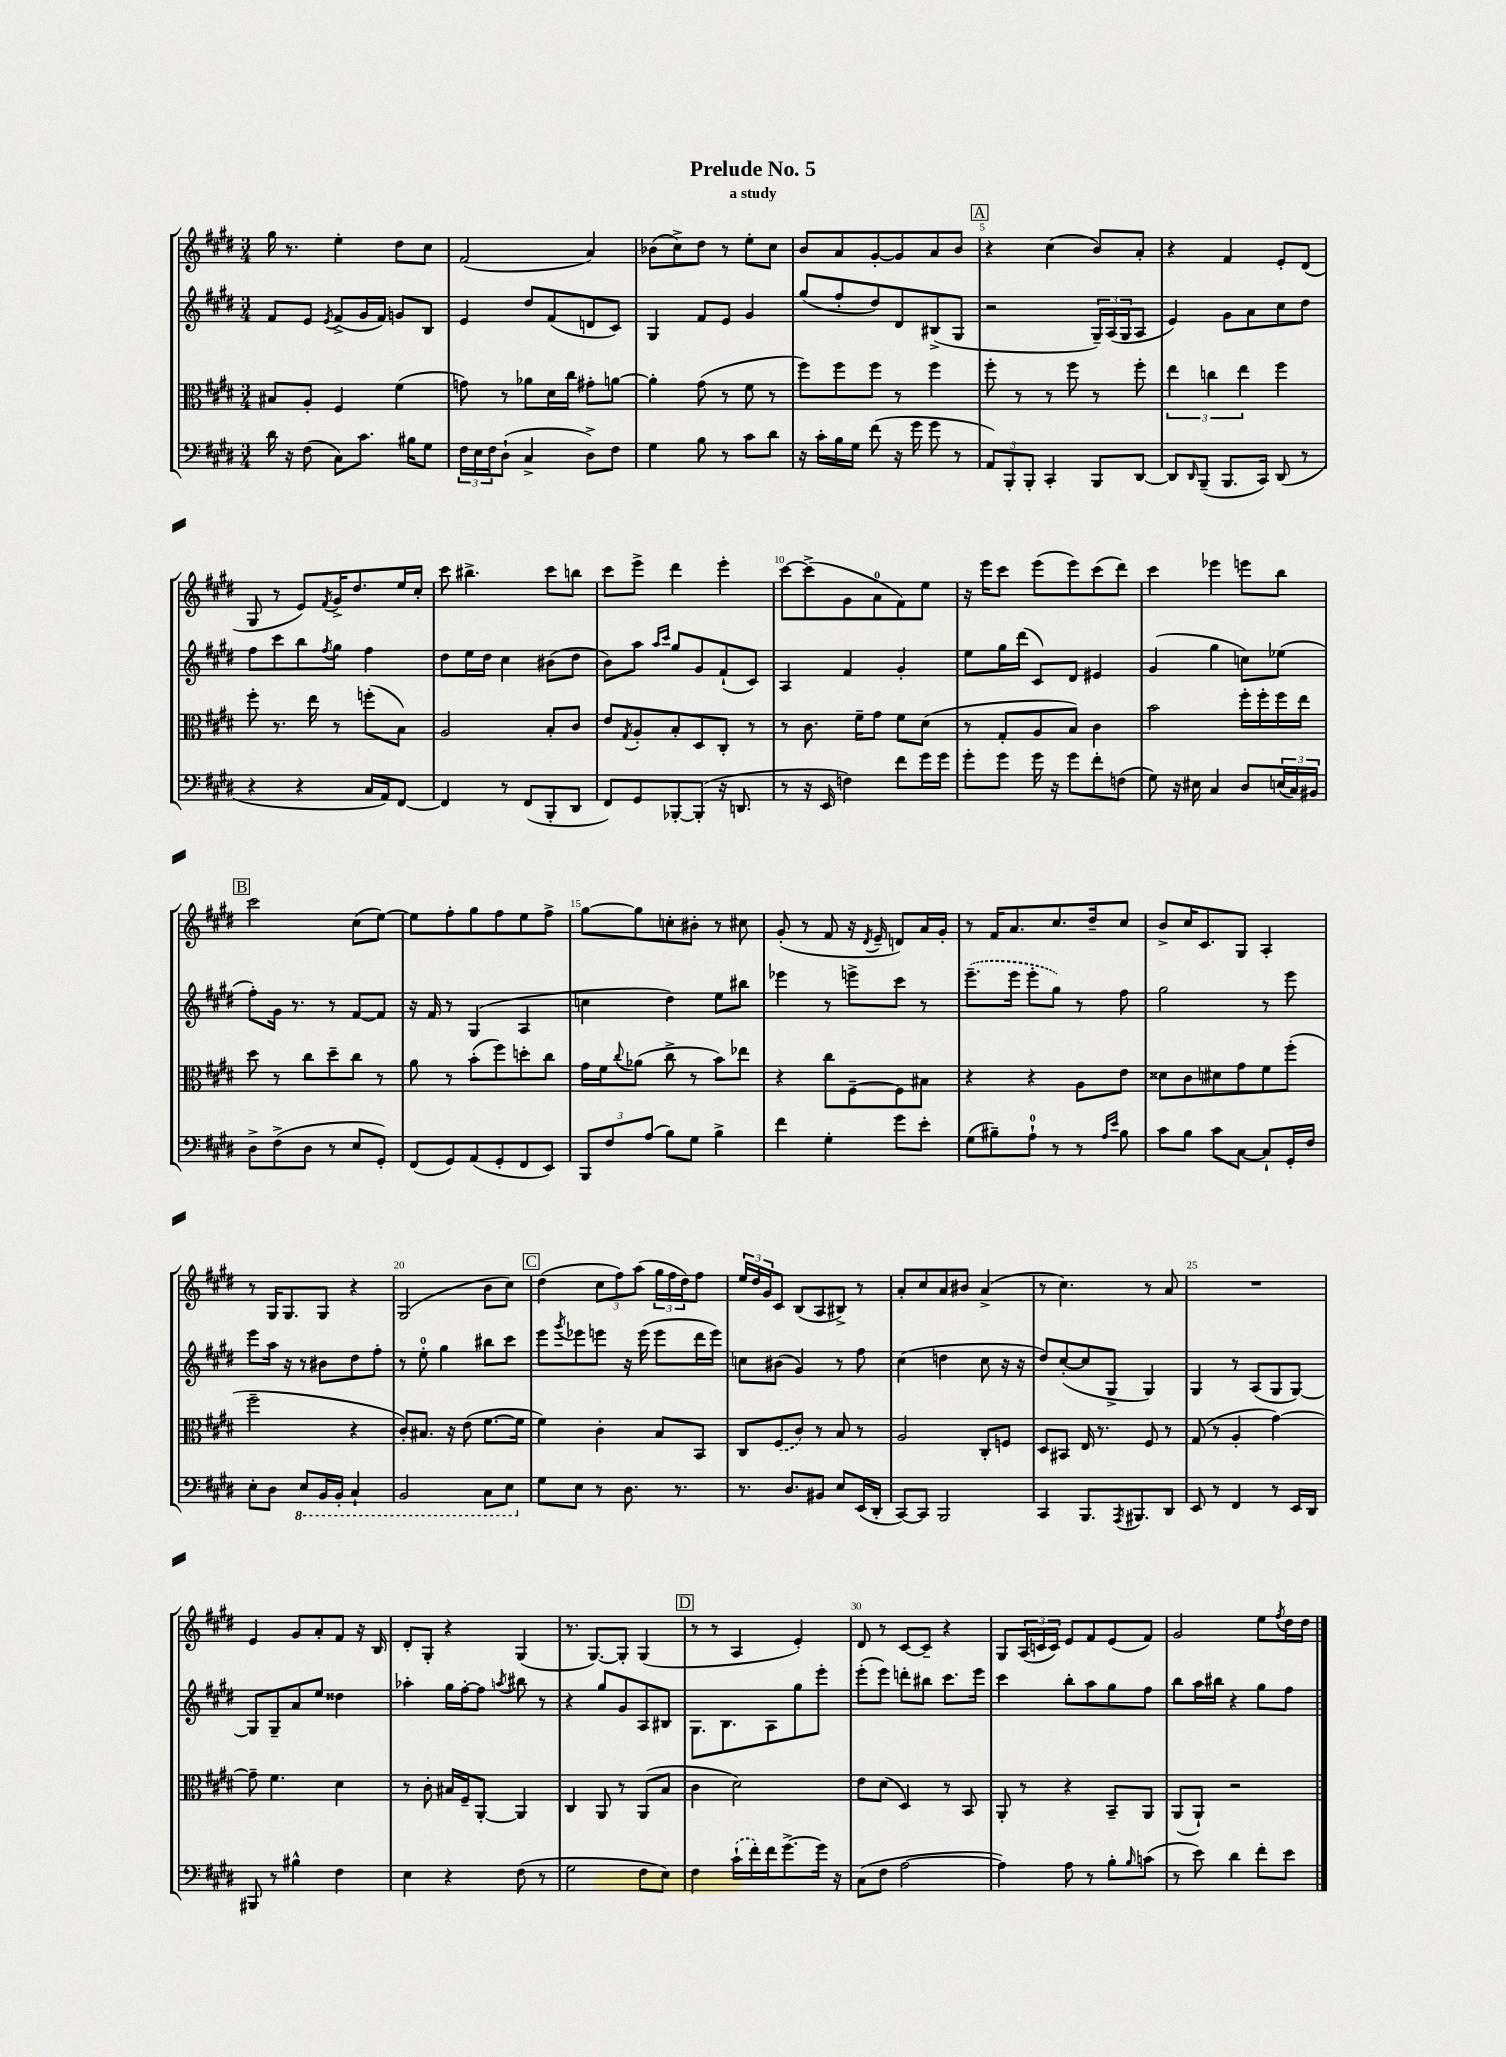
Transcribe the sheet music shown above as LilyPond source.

\header { title = "Prelude No. 5" subtitle = "a study" }
<<
\new StaffGroup <<
\new Staff = "s0" {
    \clef treble \key e \major \numericTimeSignature \time 3/4
    gis''16 r8. e''4-. dis''8 cis''8 |
    fis'2( a'4) |
    bes'8( cis''8->) dis''8 r8 e''8-. cis''8 |
    b'8 a'8 gis'8~-. gis'8 a'8 b'8 |
    \mark \markup { \box "A" } r4 cis''4( b'8) a'8-. |
    r4 fis'4 e'8-. dis'8( |
    gis8 r8 e'8) \acciaccatura { fis'8 } gis'16-> dis''8. e''16 cis''16-. |
    cis'''8 bis''4.-> cis'''8 b''8 |
    cis'''8 e'''8-> dis'''4 e'''4-. |
    cis'''8~ cis'''8->( gis'8 a'8-0 fis'8) e''8 |
    r16 e'''16 cis'''8 e'''8( e'''8) cis'''8( dis'''8) |
    cis'''4 ees'''4 e'''8 b''8 |
    \mark \markup { \box "B" } cis'''2 cis''8( e''8~) |
    e''8 fis''8-. gis''8 fis''8 e''8 fis''8-> |
    gis''8~ gis''8 c''8-. bis'8-. r8 cis''8 |
    gis'8-.( r8 fis'8 r16 \acciaccatura { dis'8 } e'16-- d'8) a'16 gis'16-. |
    r8 fis'16 a'8. cis''8. dis''16-- cis''8 |
    b'8-> cis''16 cis'8. gis8 a4-. |
    r8 gis16 gis8. gis8 r4 |
    gis2( b'8 cis''8) |
    \mark \markup { \box "C" } dis''4( \tuplet 3/2 { cis''8 fis''8) a''8( } \tuplet 3/2 { gis''16 fis''16 dis''16) } fis''8 |
    \tuplet 3/2 { e''16 dis''16 gis'16 } cis'8 b8( a8 bis8->) r8 |
    a'8-. cis''8 a'8 bis'8 a'4->( |
    r8 cis''4.) r8 a'8 |
    R2. |
    e'4 gis'8 a'8-. fis'8 r16 b16 |
    dis'8-. gis8-. r4 gis4( |
    r8. gis8.~) gis8-. gis4( |
    \mark \markup { \box "D" } r8 r8 a4 e'4-.) |
    dis'8 r8 cis'8~ cis'8-- r4 |
    gis8 \tuplet 3/2 { a16( c'16 c'16) } e'8 fis'8 e'8( fis'8) |
    gis'2 e''8 \acciaccatura { fis''8 } dis''16 dis''16 \bar "|." |
}
\new Staff = "s1" {
    \clef treble \key e \major \numericTimeSignature \time 3/4
    fis'8 e'8 \acciaccatura { e'8 } fis'8->( gis'16 fis'16) g'8 b8 |
    e'4 dis''8 fis'8( d'8 cis'8) |
    gis4 fis'8 e'8 gis'4 |
    gis''8( fis''8-. dis''8) dis'8 bis8->( gis8 |
    \mark \markup { \box "A" } r2 \tuplet 3/2 { gis16--) a16( gis16 } a8 |
    e'4) gis'8 a'8 cis''8 dis''8 |
    fis''8 cis'''8 b''8 \acciaccatura { fis''8 } gis''8 fis''4 |
    dis''8 e''16 dis''16 cis''4 bis'8( dis''8 |
    b'8) a''8 \grace { a''16 cis'''16 } gis''8 gis'8 fis'8-!( cis'8) |
    a4 fis'4 gis'4-. |
    e''8 gis''16 dis'''16( cis'8) dis'8 eis'4 |
    gis'4( gis''4 c''8) ees''8( |
    \mark \markup { \box "B" } fis''8-.) gis'16 r8. r8 fis'8~ fis'8 |
    r16 fis'16 r8 gis4( a4 |
    c''4 dis''4) e''8 bis''8 |
    ees'''4 r8 e'''8-> cis'''8 r8 |
    \once \slurDashed e'''8.--( e'''16 e'''8-. gis''8) r8 fis''8 |
    gis''2 r8 e'''8 |
    e'''8 a''16 r16 r8 bis'8 dis''8 fis''8-. |
    r8 e''8-0-. gis''4 bis''8 cis'''8 |
    \mark \markup { \box "C" } e'''8 \acciaccatura { gis'''8 } ees'''8 e'''8 r16 e'''16( e'''8 dis'''16 e'''16) |
    c''8 bis'8( gis'4) r8 fis''8 |
    cis''4( d''4 cis''8 r16 r16 |
    dis''8) cis''8~-.( cis''8 gis8-> gis4) |
    gis4 r8 a8( gis8 gis8~) |
    gis8 gis8-- a'8 e''8 disis''4 |
    aes''4-. gis''16 fis''16~-. fis''8 \acciaccatura { a''8 } bis''8 r8 |
    r4 gis''8 gis'8 a8 bis8 |
    \mark \markup { \box "D" } gis8. b8. a8 gis''8 e'''8-. |
    e'''8-.( e'''8) d'''8-. bis''8 cis'''8. e'''16 |
    cis'''4 b''8-. a''8 gis''8 fis''8 |
    b''8 a''16 bis''16 r4 gis''8 fis''8 \bar "|." |
}
\new Staff = "s2" {
    \clef alto \key e \major \numericTimeSignature \time 3/4
    bis8 a8-. fis4 fis'4( |
    g'8) r8 aes'8 dis'16 cis''16 gis'8-. a'8~ |
    a'4-. gis'8( r8 fis'8 r8 |
    fis''8) fis''8 fis''8 r8 fis''4 |
    \mark \markup { \box "A" } fis''8-. r8 r8 fis''8 r8 fis''8-. |
    \tuplet 3/2 { e''4 c''4 e''4 } fis''4 |
    fis''8-. r8. e''16 r8 f''8-.( b8) |
    a2 b8-. cis'8 |
    e'8 \acciaccatura { gis8 } a8-. b8-. dis8 cis8-. r8 |
    r8 cis'8. fis'16-- gis'8 fis'8 dis'8( |
    r8 gis8-. a8 b8) cis'4 |
    b'2 fis''16-. fis''16-. fis''16 e''16 |
    \mark \markup { \box "B" } dis''8 r8 cis''8 dis''8-- cis''8 r8 |
    a'8 r8 b'8-.( fis''8) d''8-. cis''8 |
    gis'16 fis'16 \appoggiatura { cis''8 } aes'8( cis''8-> r8 b'8) ees''8 |
    r4 cis''8 fis8~-- fis8 bis8 |
    r4 r4 a8 e'8 |
    disis'8 cis'8 dis'8 gis'8 fis'8 fis''8-.( |
    fis''2-- r4 |
    cis'8-.) bis8. r16 e'8( fis'8.~ fis'16 |
    \mark \markup { \box "C" } fis'4) cis'4-. b8 b,8 |
    cis8 \once \slurDashed fis8( cis'8) r8 b8 r8 |
    a2 cis8-. f8 |
    dis8 bis,8 e16 r8. fis8 r8 |
    gis8( r8 a4-. gis'4~) |
    gis'8-- fis'4. dis'4 |
    r8 cis'8-. bis16 fis16-- a,8~-. a,4 |
    cis4 a,8 r8 a,8( b8 |
    \mark \markup { \box "D" } cis'4 dis'2) |
    e'8 dis'8( dis4) r8 b,8 |
    a,8-. r8 r4 b,8-- a,8 |
    a,8( a,8-!) r2 \bar "|." |
}
\new Staff = "s3" {
    \clef bass \key e \major \numericTimeSignature \time 3/4
    dis'16 r16 fis8( cis8) cis'8. bis16 gis8 |
    \tuplet 3/2 { fis16 e16 fis16 } dis8-!( cis4-> dis8->) fis8 |
    gis4 b8 r8 cis'8 dis'8 |
    r16 cis'16-. b16 gis16 fis'8( r16 gis'16 gis'8 r8 |
    \mark \markup { \box "A" } \tuplet 3/2 { a,8) b,,8-. b,,8-. } cis,4-. b,,8 dis,8~ |
    dis,8 \grace { dis,16 } b,,8--( b,,8. cis,16) dis,8( r8 |
    r4 r4 cis16 a,16) fis,8~ |
    fis,4 r8 fis,8( b,,8-. dis,8 |
    fis,8) gis,8 bes,,8~-. bes,,8-.( r16 d,8. |
    r8 r16 e,16 f4) fis'8 gis'16 gis'16 |
    gis'8-. gis'8 gis'16 r16 gis'8 fis'8-. f8( |
    gis8) r16 eis16 cis4 dis8 \tuplet 3/2 { e16( cis16) bis,16 } |
    \mark \markup { \box "B" } dis8-> fis8->( dis8 r8 e8 gis,8-.) |
    fis,8( gis,8) a,8( gis,8-. fis,8 e,8) |
    \tuplet 3/2 { b,,8 fis8 a8( } b8) gis8 b4-> |
    fis'4 gis4-. gis'8 e'8-. |
    gis8( bis8--) a8-0-! r8 r8 \grace { a16 e'16 } bis8 |
    cis'8 b8 cis'8 cis8~ cis8-! gis,16-. fis16 |
    e8-. dis8 \ottava #-1 e,8 b,,16 b,,16-. cis,4-! |
    b,,2 cis,8 e,8 \ottava #0 |
    \mark \markup { \box "C" } gis8 e8 r8 dis8. r8. |
    r8. dis8. bis,8 e8 e,16( dis,16-. |
    cis,8~) cis,8 b,,2 |
    cis,4 b,,8. \acciaccatura { a,,8 } bis,,8. dis,8 |
    e,8 r8 fis,4 r8 e,16 dis,16 |
    bis,,8 r8 bis4-^ fis4 |
    e4 r4 fis8( r8 |
    gis2 fis8 e8) |
    \mark \markup { \box "D" } fis4 \once \slurDashed cis'16-!( fis'16-.) fis'16 gis'8.~-> gis'16 r16 |
    cis8( fis8 a2~ |
    a4) a8 r8 b8-. \grace { b16 } c'8( |
    r8 e'8) dis'4 fis'8-. e'8 \bar "|." |
}
>>
>>
\layout { \context { \Score \override BarNumber.break-visibility = ##(#f #t #t) barNumberVisibility = #(every-nth-bar-number-visible 5) } }
